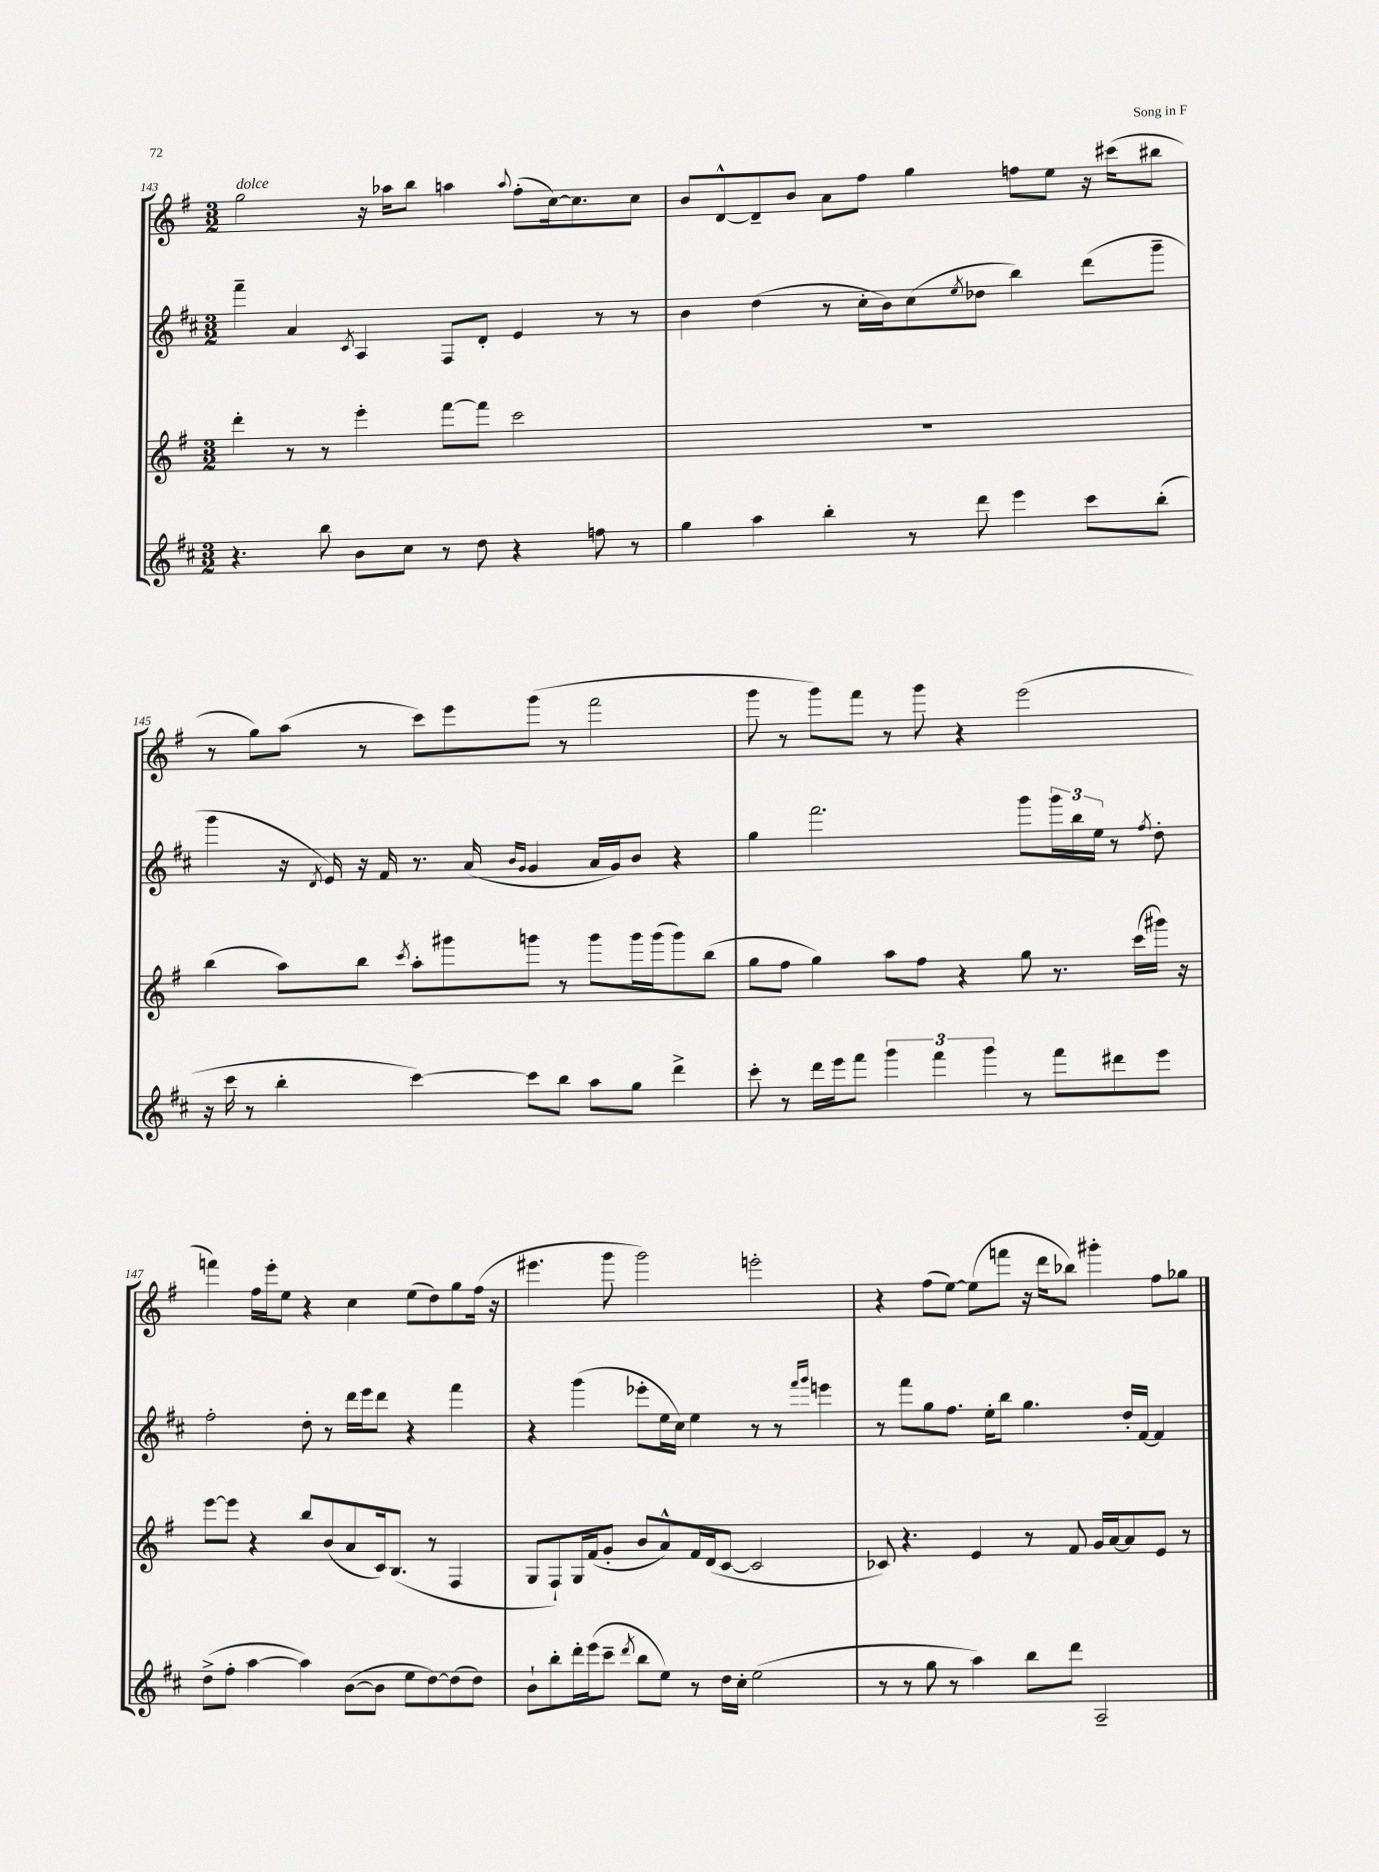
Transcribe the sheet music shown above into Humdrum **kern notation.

**kern	**kern	**kern	**kern
*staff4	*staff3	*staff2	*staff1
*clefG2	*clefG2	*clefG2	*clefG2
*k[f#c#]	*k[f#]	*k[f#c#]	*k[f#]
*M3/2	*M3/2	*M3/2	*M3/2
4.r	4ddd'\	4fff#~\	2gg\
.	8r	4a/	.
8bb\	8r	.	.
.	.	8qc#/	.
8b\L	4eee'\	4A/	16r
.	.	.	16aa-\LK
8cc#\J	.	.	8bb\J
8r	[8fff#\L	8F#/L	4aa\
8dd\	8fff#\]J	8d'/J	.
.	.	.	8qqaa/
4r	2ccc\	4e/	(8ff#'\L
.	.	.	[16cc\k)
.	.	.	8.cc\]
8ff\	.	8r	.
8r	.	8r	8cc\J
=	=	=	=
4gg\	1.r	4b\	8b/L
.	.	.	[8d^^/
4aa\	.	(4dd\	8d~/]
.	.	.	8b/J
4bb'\	.	8r	8a\L
.	.	16cc#'\LL	8ff#\J
.	.	16b\J)	.
8r	.	(8cc#\	4gg\
.	.	8qee/	.
8ddd\	.	8dd-\J	.
4eee\	.	4bb\)	8ff\L
.	.	.	8ee\J
8ccc#\L	.	(8ddd\L	16r
.	.	.	(16ccc#\LK
(8bb'\J	.	8ggg~\J	8bb#\J
=	=	=	=
16r	(4bb\	4ggg\	8r
16ccc#\	.	.	.
8r	.	.	8gg\L)
4bb'\	8aa\L)	16r	(8aa\J
.	.	8qd/	.
.	.	16e/)	.
.	8bb\J	16r	8r
.	.	16f#/	.
.	8qccc/	.	.
[4ccc#\)	8aa'\L	8.r	8ccc\L)
.	8ggg#\	.	8eee\
.	.	(16a/	.
.	.	16qqb/LL	.
.	.	16qqg/JJ	.
8ccc#\]L	8ggg\J	4g/	(8ggg\J
8bb\J	8r	.	8r
8aa\L	8ggg\L	16a/LL	2fff#\
.	.	16g/J)	.
8gg\J	16ggg\L	8b/J	.
.	(16ggg\J	.	.
4ddd^\	8ggg\)	4r	.
.	(8bb\J	.	.
=	=	=	=
8ccc#'\	8gg\L	4gg\	8ggg\
8r	8ff#\J	.	8r
16ddd\LL	4gg\)	2.fff#\	8ggg\L)
16eee\J	.	.	.
8fff#\J	.	.	8fff#\J
6ggg\	8aa\L	.	8r
.	8ff#\J	.	8ggg\
6fff#\	.	.	.
.	4r	.	4r
6ggg\	.	.	.
8r	8gg\	8ggg\L	(2eee\
8fff#\L	8.r	24ggg\L	.
.	.	24bb\	.
.	.	24ee\JJ	.
8ddd#\	.	8r	.
.	(16ccc\LL	.	.
.	.	8qff#/	.
8eee\J	16ggg#\JJ)	8dd'\	.
.	16r	.	.
=	=	=	=
(8dd^\L	[8eee\L	2ff#'\	4fff\)
8ff#'\J	8eee\]J	.	.
[4aa\	4r	.	16ff#\LL
.	.	.	16eee'\J
.	.	.	8ee\J
4aa\])	8bb/L	8dd'\	4r
.	(8b/	8r	.
([8b\L	8a/	16ddd\LL	4cc\
.	.	16eee\J	.
8b\]J	16c/k)	8ddd\J	.
.	(8.B/J	.	.
8ee\L	.	4r	(8ee\L
[8dd\)	8r	.	8dd\)
(8dd\]	4F#/	4fff#\	8gg\
8dd\J)	.	.	(16ff#\Jk
.	.	.	16r
=	=	=	=
8b`\L	8G/L	4r	4.eee#\
8bb'\	8F#`/)	.	.
16ddd'\L	16G/L	(4ggg\	.
(16eee\J	(16f#/J	.	.
8ccc#~\J	8g'/J	.	8ggg\
8qddd/	.	.	.
8bb\L	8b/L	8eee-'\L	2ggg\)
8ee\J)	8a^^/)	16ee\L	.
.	.	16cc#\JJ)	.
8r	16f#/L	4ee\	.
.	(16d/J	.	.
16dd\LL	[8c/J	.	.
16cc#'\JJ	.	.	.
(2ee\	2c/]	8r	2eee'\
.	.	8r	.
.	.	16qqfff#/LL	.
.	.	16qqggg/JJ	.
.	.	4eee\	.
=	=	=	=
8r	8c-/)	8r	4r
8r	4.r	8fff#\L	.
8gg\	.	8gg\	(8ff#\L
8r	.	8.ff#\J	[8ee\J)
4aa\)	4e/	.	(8ee\]L
.	.	16ee'\LK	.
.	.	8bb\J	8fff\J
8bb\L	8r	4.gg\	16r
.	.	.	16ddd\LK
8ddd\J	8f#/	.	8bb-\J)
2A~/	16g/LL	.	4ggg#'\
.	[16a/J	.	.
.	8a/]	16dd'/LL	.
.	.	[16f#/JJ	.
.	8e/J	4f#/]	8ff#\L
.	8r	.	8gg-\J
==	==	==	==
*-	*-	*-	*-
